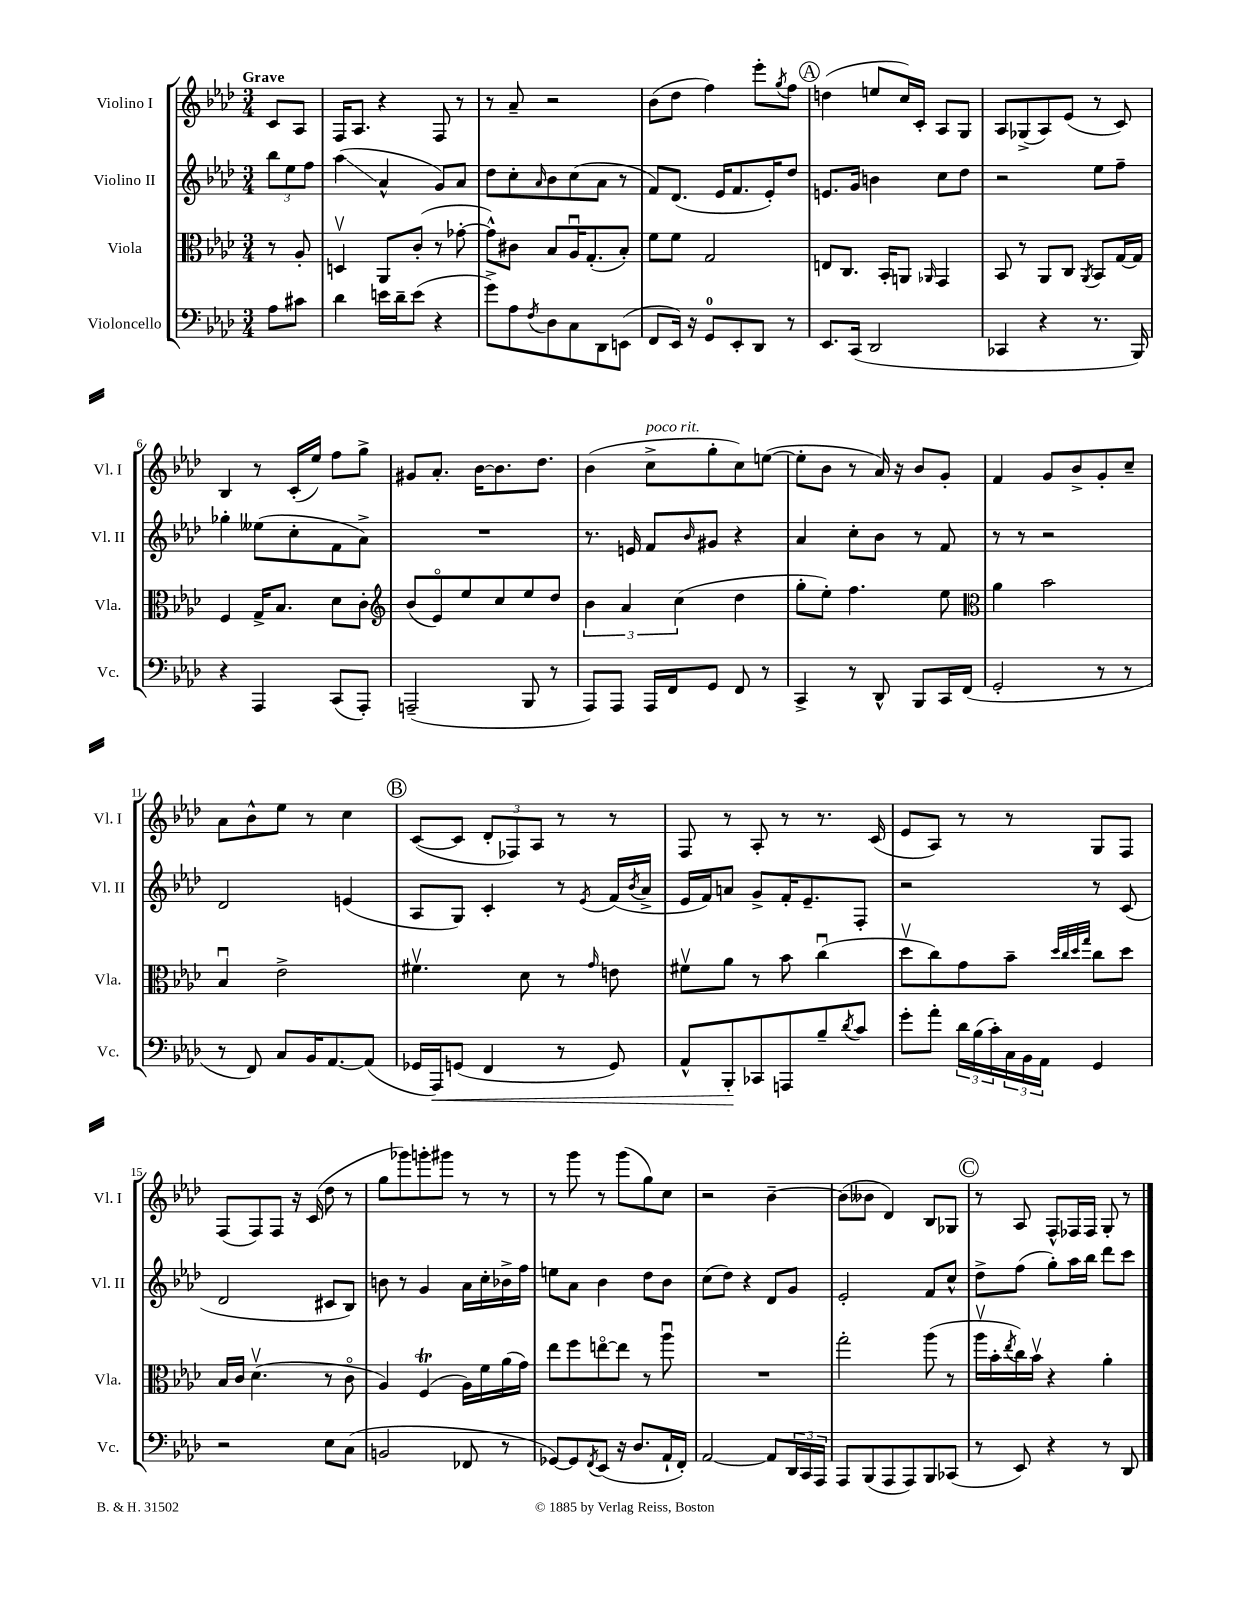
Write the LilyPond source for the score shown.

<<
\new StaffGroup <<
\new Staff = "s0" \with { instrumentName = "Violino I" shortInstrumentName = "Vl. I" } {
    \clef treble \key aes \major \numericTimeSignature \time 3/4 \partial 4 \tempo "Grave"
    c'8 aes8 |
    f16 aes8. r4 f8 r8 |
    r8 aes'8-- r2 |
    bes'8( des''8 f''4) ees'''8-. \acciaccatura { g''8 } f''8 |
    \mark \markup { \circle "A" } d''4( e''8 c''16) c'16-. aes8 g8 |
    aes8 ges8->( aes8) ees'8( r8 c'8) |
    bes4 r8 c'16-.( ees''16) f''8 g''8-> |
    gis'8 aes'8.-. bes'16~ bes'8. des''8. |
    bes'4( c''8->^\markup { \italic "poco rit." } g''8-. c''8) e''8~( |
    e''8-. bes'8 r8 aes'16) r16 bes'8 g'8-. |
    f'4 g'8 bes'8-> g'8-. c''8-- |
    aes'8 bes'8-^ ees''8 r8 c''4 |
    \mark \markup { \circle "B" } c'8~( c'8 \tuplet 3/2 { des'8-. fes8) aes8 } r8 r8 |
    f8 r8 aes8-. r8 r8. c'16( |
    ees'8 aes8) r8 r8 g8 f8 |
    f8( f8) f8 r16 c'16( des''8 r8 |
    g''8 ges'''8) g'''8-. gis'''8 r8 r8 |
    r8 g'''8 r8 g'''8( g''8) c''8 |
    r2 bes'4~-- |
    bes'8( beses'8 des'4) bes8 ges8 |
    \mark \markup { \circle "C" } r8 aes8 f8-^ fes16 fes16 g8-. r8 \bar "|." |
}
\new Staff = "s1" \with { instrumentName = "Violino II" shortInstrumentName = "Vl. II" } {
    \clef treble \key aes \major \numericTimeSignature \time 3/4 \partial 4
    \tuplet 3/2 { bes''8 ees''8 f''8 } |
    aes''4\glissando( aes'4-^ g'8) aes'8 |
    des''8 c''8-. \grace { aes'16 } bes'8 c''8( aes'8 r8 |
    f'8) des'8.( ees'16 f'8. ees'16-.) des''8 |
    \mark \markup { \circle "A" } e'8. g'16 b'4 c''8 des''8 |
    r2 ees''8 f''8-- |
    ges''4-. eeses''8( c''8-. f'8 aes'8->) |
    R2. |
    r8. e'16 f'8 \grace { bes'16 } gis'8 r4 |
    aes'4 c''8-. bes'8 r8 f'8 |
    r8 r8 r2 |
    des'2 e'4( |
    \mark \markup { \circle "B" } aes8 g8) c'4-. r8 \acciaccatura { ees'8 } f'16( \acciaccatura { bes'8 } aes'16-> |
    ees'16 f'16) a'8 g'8-> f'16-. ees'8.-- f8-. |
    r2 r8 c'8( |
    des'2 cis'8 bes8) |
    b'8 r8 g'4 aes'16 c''16-. bes'16-> f''16 |
    e''8 aes'8 bes'4 des''8 bes'8 |
    c''8( des''8) r4 des'8 g'8 |
    ees'2-. f'8 c''8-^ |
    \mark \markup { \circle "C" } des''8-> f''8( g''8-.) aes''16 bes''16 des'''8 c'''8 \bar "|." |
}
\new Staff = "s2" \with { instrumentName = "Viola" shortInstrumentName = "Vla." } {
    \clef alto \key aes \major \numericTimeSignature \time 3/4 \partial 4
    r8 aes8-. |
    d4\upbow aes,8 c'8-.( r8 ges'8~-. |
    ges'8-^) cis'8 bes8 aes16\downbow g8.-.( bes8-.) |
    f'8 f'8 g2 |
    \mark \markup { \circle "A" } e8 c8. bes,16-. a,8 \grace { aes,16 } g,4 |
    bes,8 r8 aes,8 c8 \acciaccatura { aes,8 } bes,8 g16~ g16 |
    f4 g16-> bes8. des'8 c'8-. |
    \clef treble bes'8( ees'8\flageolet) ees''8 c''8 ees''8 des''8 |
    \tuplet 3/2 { bes'4 aes'4 c''4( } des''4 |
    g''8-. ees''8-.) f''4. ees''8 |
    \clef alto aes'4 bes'2 |
    bes4\downbow ees'2-> |
    \mark \markup { \circle "B" } fis'4.\upbow des'8 r8 \grace { g'16 } e'8 |
    fis'8\upbow aes'8 r8 bes'8 c''4\downbow( |
    des''8\upbow c''8) g'8 bes'8-- \grace { des''32 c''32 des''32 g''32 } c''8 des''8 |
    bes16 c'16 des'4.\upbow( r8 c'8\flageolet |
    aes4) f4\trill( aes16) f'16 aes'16( g'16) |
    ees''8 f''8 e''8~\flageolet e''8 r8 aes''8\downbow |
    R2. |
    g''2-. aes''8( r8 |
    \mark \markup { \circle "C" } aes''16\upbow bes'16-. \acciaccatura { ees''8 } c''16) bes'16\upbow r4 aes'4-. \bar "|." |
}
\new Staff = "s3" \with { instrumentName = "Violoncello" shortInstrumentName = "Vc." } {
    \clef bass \key aes \major \numericTimeSignature \time 3/4 \partial 4
    aes8 cis'8 |
    des'4 e'16 des'16-- e'8( r4 |
    g'8->) aes8 \acciaccatura { f8 } des8 c8 des,8 e,8( |
    f,8 ees,16) r16 g,8-0 ees,8-. des,8 r8 |
    \mark \markup { \circle "A" } ees,8. c,16( des,2 |
    ces,4 r4 r8. bes,,16) |
    r4 aes,,4 c,8( aes,,8-.) |
    a,,2--( bes,,8 r8 |
    aes,,8) aes,,8 aes,,16 f,16 g,8 f,8 r8 |
    c,4-> r8 des,8-^ bes,,8 c,16 f,16( |
    g,2-. r8 r8 |
    r8 f,8) c8 bes,16 aes,8.~ aes,8( |
    \mark \markup { \circle "B" } ges,16 aes,,16\<) g,8( f,4 r8 g,8) |
    aes,8-^ bes,,8-.\! ces,8 a,,8 bes8-- \acciaccatura { des'8 } c'8 |
    g'8-. aes'8-. \tuplet 3/2 { des'16 bes16( c'16-.) } \tuplet 3/2 { c16 bes,16 aes,16 } g,4 |
    r2 ees8 c8( |
    b,2 fes,8 r8 |
    ges,8~) ges,8 \acciaccatura { f,8 } ees,8( r16 des8. aes,16-! f,16-.) |
    aes,2~ aes,8 \tuplet 3/2 { des,16 c,16 aes,,16 } |
    aes,,8 bes,,8( aes,,8 aes,,8) bes,,8 ces,8( |
    \mark \markup { \circle "C" } r8 ees,8) r4 r8 des,8 \bar "|." |
}
>>
>>
